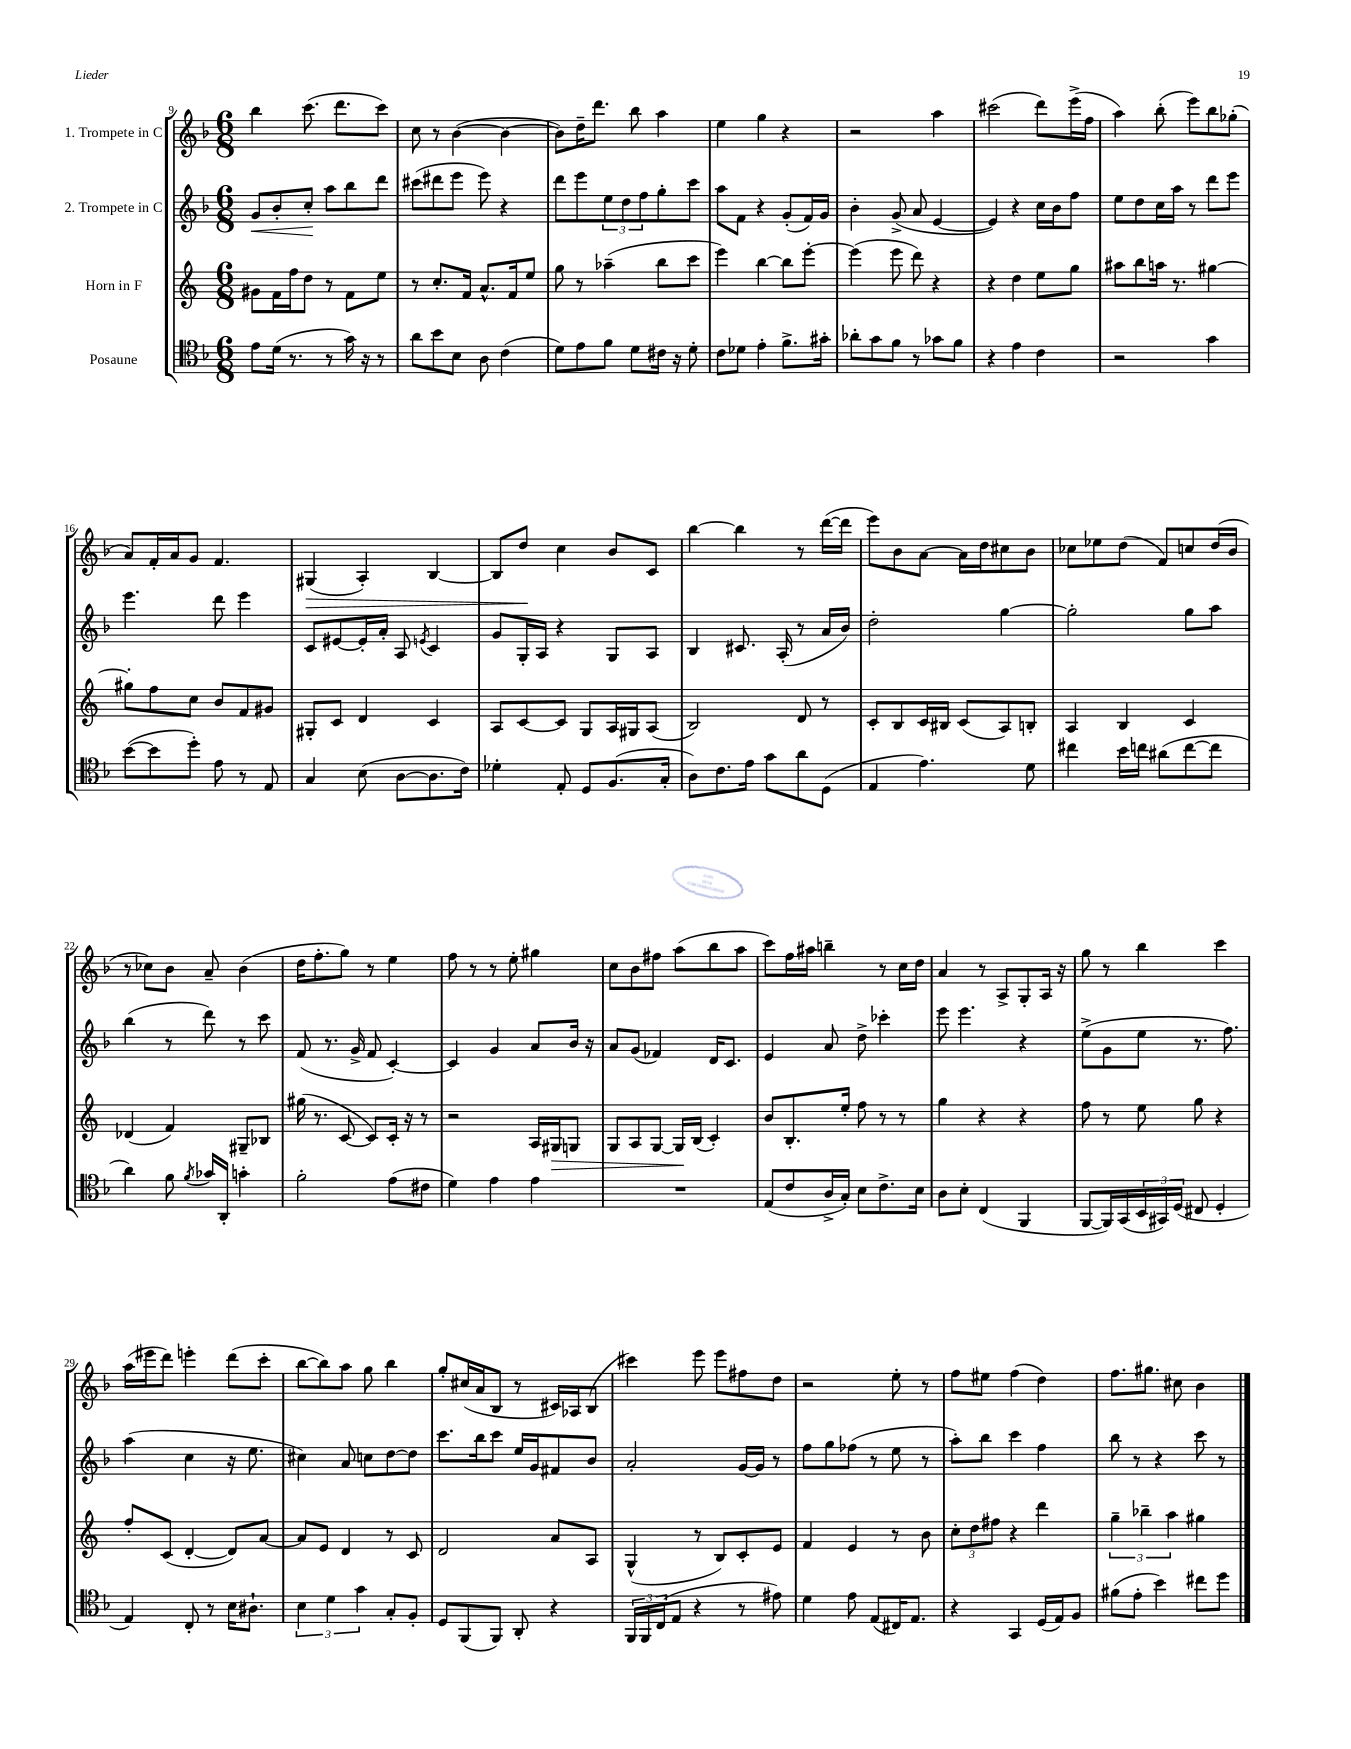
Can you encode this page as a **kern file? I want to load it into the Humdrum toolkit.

**kern	**kern	**kern	**kern
*staff4	*staff3	*staff2	*staff1
*clefC4	*clefG2	*clefG2	*clefG2
*k[b-]	*k[]	*k[b-]	*k[b-]
*M6/8	*M6/8	*M6/8	*M6/8
8e	8g#	8g	4bb-
(16d	16f	8b-'	.
8.r	16ff	.	.
.	8dd	8cc'	(8.ccc
8r	8r	8aa	.
.	.	.	8.ddd
16g)	8f	8bb-	.
16r	.	.	.
8r	8ee	8ddd	8ccc)
=	=	=	=
8a	8r	(8ccc#	8cc
8b-	8.cc'	8ddd#	8r
8B-	.	8eee	([4b-
.	16f	.	.
8A	8.a^^	8eee)	.
(4c	.	4r	4b-_
.	16f	.	.
.	8ee	.	.
=	=	=	=
8d)	8gg	8ddd	8b-])
8e	8r	8eee	16dd~
.	.	.	8.ddd
8f	(4aa-~	12ee	.
.	.	12dd	.
8d	.	.	8bb-
.	.	12ff	.
16c#	8bb	8gg'	4aa
16r	.	.	.
8d'	8ccc	8ccc	.
=	=	=	=
8c	4eee)	8aa	4ee
8d-	.	8f	.
4e'	[4bb	4r	4gg
8.f^	8bb]	(8g'	4r
.	[8eee'	16f)	.
16g#'	.	16g	.
=	=	=	=
8a-'	(4eee]	4b-'	2r
8g	.	.	.
8f	8eee	(8g^	.
8r	8ddd)	8a	.
8g-	4r	[4e	4aa
8f	.	.	.
=	=	=	=
4r	4r	4e])	(2ccc#
4e	4dd	4r	.
4c	8ee	16cc	8ddd)
.	.	16b-	.
.	8gg	8ff	(16eee^
.	.	.	16ff
=	=	=	=
2r	8aa#	8ee	4aa)
.	8bb	8dd	.
.	16aa	16cc	(8bb-'
.	8.r	16aa	.
.	.	8r	8eee)
4g	[4gg#	8ddd	8bb-
.	.	8eee	(8gg-'
=	=	=	=
([8b-	8gg#']	4.eee	8a)
8b-]	8ff	.	16f'
.	.	.	16a
8dd')	8cc	.	8g
8e	8b	8ddd	4.f
8r	8f	4eee	.
8E	8g#	.	.
=	=	=	=
4G	8G#'	8c	(4G#
.	8c	[8e#	.
(8B-	4d	16e#']	4A')
.	.	16a'	.
[8A	.	8A	.
.	.	8qe	.
8.A]	4c	4c	[4B-
16c)	.	.	.
=	=	=	=
4d-'	8A	8g	8B-]
.	[8c	16G'	8dd
.	.	16A	.
8E'	8c]	4r	4cc
8D	8G	.	.
(8.F	16A	8G	8b-
.	16G#	.	.
.	(8A	8A	8c
16G'	.	.	.
=	=	=	=
8A)	2B)	4B-	[4bb-
8.c	.	.	.
.	.	8.c#	4bb-]
16e	.	.	.
8g	.	.	.
.	.	(16A'	.
8a	8d	8r	8r
(8D	8r	16a	([16ddd
.	.	16b-)	16ddd]
=	=	=	=
4E	8c'	2dd'	8eee)
.	8B	.	8b-
4.e)	16c	.	[8a
.	16B#	.	.
.	(8c	.	16a]
.	.	.	16dd
.	8A)	[4gg	8cc#
8d	8B'	.	8b-
=	=	=	=
4cc#	4A	2gg']	8cc-
.	.	.	8ee-
16b-	4B	.	(8dd
16cc	.	.	.
(8a#	.	.	8f)
[8cc	4c	8gg	8cc
8cc]	.	8aa	(16dd
.	.	.	16b-
=	=	=	=
4a)	(4d-	(4bb-	8r
.	.	.	8cc-)
8f	4f)	8r	8b-
8qf	.	.	.
16g-	.	8ddd)	8a~
16AA'	.	.	.
4g'	8G#~	8r	(4b-
.	8B-	8ccc	.
=	=	=	=
2f'	(16gg#	(8f	16dd
.	8.r	.	8.ff'
.	.	8.r	.
.	[8c	.	8gg)
.	.	16g^	.
.	8c])	8f	8r
(8e	16c'	[4c')	4ee
.	16r	.	.
8c#	8r	.	.
=	=	=	=
4d)	2r	4c]	8ff
.	.	.	8r
4e	.	4g	8r
.	.	.	8ee'
4e	16A	8a	4gg#
.	16G#	.	.
.	8G	16b-	.
.	.	16r	.
=	=	=	=
2.r	8G	8a	8cc
.	8A	(8g	8b-
.	[8G	4f-)	8ff#
.	16G]	.	(8aa
.	(16B	.	.
.	4c')	16d	8bb-
.	.	8.c	.
.	.	.	8aa
=	=	=	=
(8E	8b	4e	8ccc)
8c	8.B'	.	16ff
.	.	.	16aa#
16A^	.	8a	4bb~
16G')	16ee'	.	.
8B-	8ff	8dd^	.
8.c^	8r	4ccc-'	8r
.	8r	.	16cc
16B-	.	.	16dd
=	=	=	=
8A	4gg	8eee	4a
8B-'	.	4.eee	.
(4C	4r	.	8r
.	.	.	8A^
4FF	4r	4r	8G'
.	.	.	16A
.	.	.	16r
=	=	=	=
[8FF	8ff	(8ee^	8gg
16FF])	8r	8g	8r
(16GG	.	.	.
24BB-	8ee	8ee	4bb-
24GG#)	.	.	.
(24D	.	.	.
8C#	8gg	8.r	.
4D'	4r	.	4ccc
.	.	8.ff)	.
=	=	=	=
4E)	8ff'	(4aa	(16aa
.	.	.	16eee#
.	(8c	.	8ddd)
8C'	[4d'	4cc	4eee'
8r	.	.	.
16B-	8d])	16r	(8ddd
8.A#`	.	8.ee	.
.	[8a	.	8ccc'
=	=	=	=
6B-	8a]	4cc#)	[8bb-
.	8e	.	8bb-])
6d	.	.	.
.	4d	8a	8aa
6g	.	.	.
.	.	8cc	8gg
8G'	8r	[8dd	4bb-
8F'	8c	8dd]	.
=	=	=	=
8D	2d	8.ccc	8gg'
(8FF	.	.	(16cc#
.	.	16bb-	16a
8FF)	.	8ccc	8B-
8AA'	.	16ee	8r
.	.	16g	.
4r	8a	8f#	16c#)
.	.	.	16A-
.	8A	8b-	(8B-
=	=	=	=
24FF	(4G^^	2a'	4ccc#)
24FF	.	.	.
(24C	.	.	.
8E	.	.	.
4r	8r	.	8eee
.	8B)	.	8eee
8r	8c'	[16g	8ff#
.	.	16g]	.
8e#)	8e	8r	8dd
=	=	=	=
4d	4f	8ff	2r
.	.	8gg	.
8e	4e	(8ff-	.
(8E	.	8r	.
16C#)	8r	8ee	8ee'
8.E	.	.	.
.	8b	8r	8r
=	=	=	=
4r	12cc'	8aa')	8ff
.	12dd	.	.
.	.	8bb-	8ee#
.	12ff#	.	.
4GG	4r	4ccc	(4ff
(16D	4ddd	4ff	4dd)
16E)	.	.	.
8F	.	.	.
=	=	=	=
(8f#	6gg~	8bb-	8.ff
8e'	.	8r	.
.	6bb-~	.	.
.	.	.	8.gg#
4b-)	.	4r	.
.	6aa	.	.
.	.	.	8cc#
8cc#	4gg#	8ccc	4b-
8dd	.	8r	.
==	==	==	==
*-	*-	*-	*-
